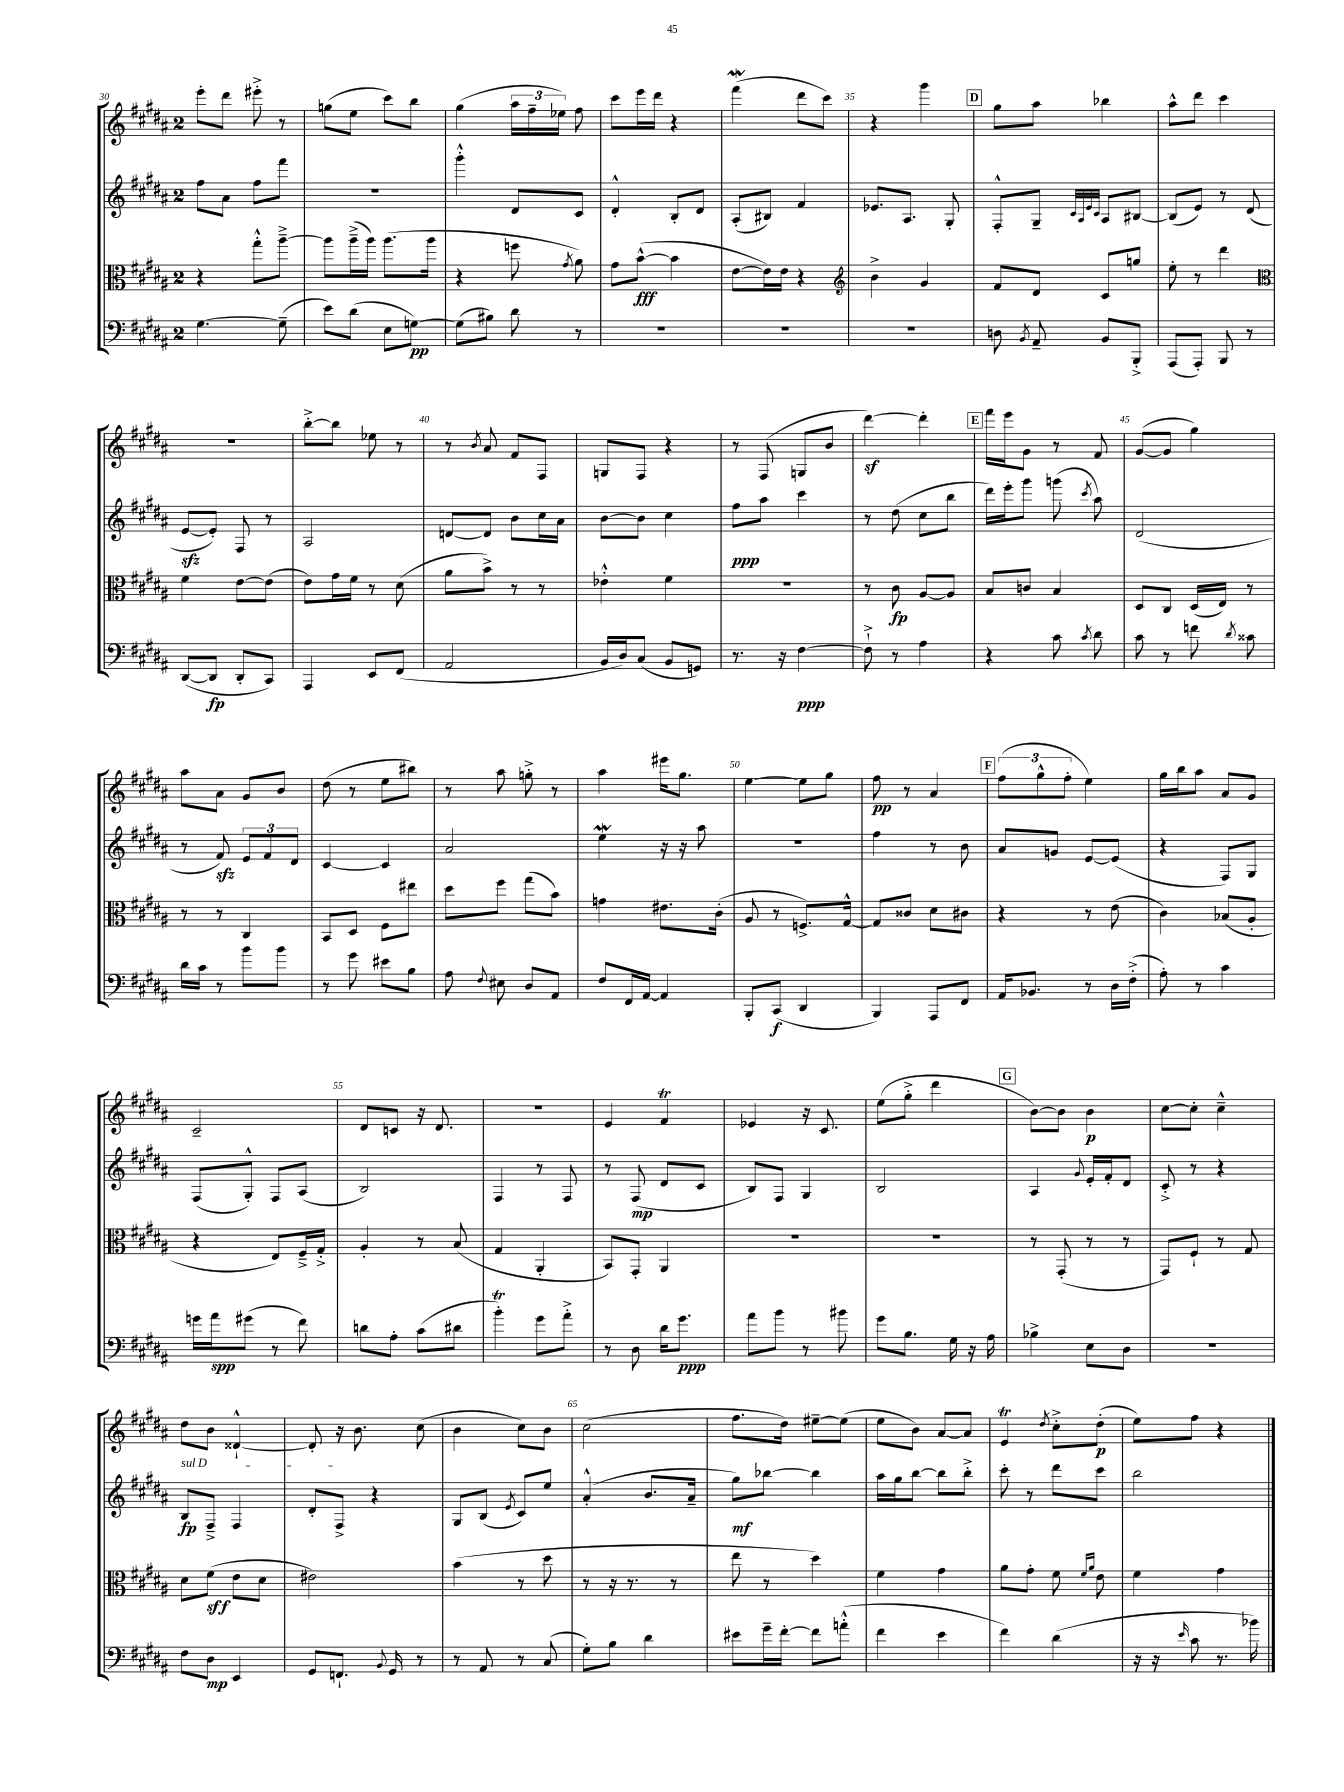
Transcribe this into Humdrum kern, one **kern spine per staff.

**kern	**dynam	**kern	**dynam	**kern	**dynam	**kern	**dynam
*part4	*part4	*part3	*part3	*part2	*part2	*part1	*part1
*staff4	*staff4	*staff3	*staff3	*staff2	*staff2	*staff1	*staff1
*clefF4	*	*clefC3	*	*clefG2	*	*clefG2	*
*k[f#c#g#d#a#]	*	*k[f#c#g#d#a#]	*	*k[f#c#g#d#a#]	*	*k[f#c#g#d#a#]	*
*M2/4	*	*M2/4	*	*M2/4	*	*M2/4	*
=30	=30	=30	=30	=30	=30	=30	=30
[4.G#\	.	4r	.	8ff#\L	.	8eee'\L	.
.	.	.	.	8a#\J	.	8ddd#\J	.
.	.	8gg#'^^\L	.	8ff#\L	.	8eee#X'^\	.
(8G#~\]	.	[8aa#~^\J	.	8fff#\J	.	8r	.
=31	=31	=31	=31	=31	=31	=31	=31
8e\L)	.	8aa#\L]	.	2r	.	(8ggn\L	.
(8d#\J	.	(16aa#~^\L	.	.	.	8ee\J	.
.	.	16aa#\JJ)	.	.	.	.	.
8E\L	.	(8.aa#\L	.	.	.	8ccc#\L)	.
[8Gn\J)	pp	.	.	.	.	8bb\J	.
.	.	16aa#\Jk	.	.	.	.	.
=32	=32	=32	=32	=32	=32	=32	=32
(8G\L]	.	4r	.	4ggg#'^^\	.	(4gg#\	.
8B#X\J)	.	.	.	.	.	.	.
8d#\	.	8ffn\	.	8d#/L	.	24aa#\LL	.
.	.	.	.	.	.	24ff#~\	.
.	.	.	.	.	.	24ee-X\JJ)	.
.	.	8qg#/	.	.	.	.	.
8r	.	8a#\)	.	8c#/J	.	8ff#\	.
=33	=33	=33	=33	=33	=33	=33	=33
2r	.	8g#\L	.	4d#'^^/	.	8ccc#\L	.
.	.	([8b^^\J	fff	.	.	16eee\L	.
.	.	.	.	.	.	16ddd#\JJ	.
.	.	4b\]	.	8B'/L	.	4r	.
.	.	.	.	8d#/J	.	.	.
=34	=34	=34	=34	=34	=34	=34	=34
2r	.	[8e\L	.	(8A#'/L	.	(4fff#W\	.
.	.	16e\L])	.	8B#X/J)	.	.	.
.	.	16e\JJ	.	.	.	.	.
.	.	4r	.	4f#/	.	8ddd#\L	.
.	.	.	.	.	.	8ccc#\J)	.
=35	=35	=35	=35	=35	=35	=35	=35
*	*	*clefG2	*	*	*	*	*
2r	.	4b^\	.	8.e-X/L	.	4r	.
.	.	.	.	8.A#/J	.	.	.
.	.	4g#/	.	.	.	4ggg#\	.
.	.	.	.	8G#'/	.	.	.
!!LO:REH:place=s1:t=D
=36	=36	=36	=36	=36	=36	=36	=36
8Dn\	.	8f#/L	.	8F#'^^/L	.	8gg#\L	.
8qBB/	.	.	.	.	.	.	.
8AA#~/	.	8d#/J	.	8G#~/J	.	8aa#\J	.
.	.	.	.	32qqc#/LLL	.	.	.
.	.	.	.	32qqA#/	.	.	.
.	.	.	.	32qqe/	.	.	.
.	.	.	.	32qqc#/JJJ	.	.	.
8BB/L	.	8c#/L	.	8A#/L	.	4bb-X\	.
8BBB'^/J	.	8ggn/J	.	[8B#X/J	.	.	.
=37	=37	=37	=37	=37	=37	=37	=37
(8AAA#/L	.	8ee'\	.	(8B#/L]	.	8aa#^^\L	.
8AAA#'/J)	.	8r	.	8e/J)	.	8ddd#\J	.
8BBB/	.	4ddd#\	.	8r	.	4ccc#\	.
8r	.	.	.	(8d#/	.	.	.
!!LO:LB:g=z
=38	=38	=38	=38	=38	=38	=38	=38
*	*	*clefC3	*	*	*	*	*
([8DD#/L	.	4f#\	.	[8ezz/L	.	2r	.
8DD#/J]	fp	.	.	8e'/J])	.	.	.
8DD#'/L	.	[8e\L	.	8F#/	.	.	.
8CC#/J)	.	(8e\J]	.	8r	.	.	.
=39	=39	=39	=39	=39	=39	=39	=39
4AAA#/	.	8e\L)	.	2A#/	.	[8bb'^\L	.
.	.	16g#\L	.	.	.	8bb\J]	.
.	.	16f#\JJ	.	.	.	.	.
8EE/L	.	8r	.	.	.	8ee-X\	.
(8FF#/J	.	(8d#\	.	.	.	8r	.
=40	=40	=40	=40	=40	=40	=40	=40
2AA#/	.	8a#\L	.	[8dn/L	.	8r	.
.	.	.	.	.	.	8qb/	.
.	.	8b^\J)	.	8d/J]	.	8a#/	.
.	.	8r	.	8b\L	.	8f#/L	.
.	.	8r	.	16cc#\L	.	8F#/J	.
.	.	.	.	16a#\JJ	.	.	.
=41	=41	=41	=41	=41	=41	=41	=41
16BB/LL	.	4e-X'^^\	.	[8b\L	.	8Gn/L	.
16D#/J)	.	.	.	.	.	.	.
(8C#/J	.	.	.	8b\J]	.	8F#/J	.
8BB/L	.	4f#\	.	4cc#\	.	4r	.
8GGn/J)	.	.	.	.	.	.	.
=42	=42	=42	=42	=42	=42	=42	=42
8.r	.	2r	.	8ff#\L	ppp	8r	.
.	.	.	.	8aa#\J	.	(8F#/	.
16r	.	.	.	.	.	.	.
[4F#\	ppp	.	.	4ccc#\	.	8Gn/L	.
.	.	.	.	.	.	8b/J	.
=43	=43	=43	=43	=43	=43	=43	=43
8F#`^\]	.	8r	.	8r	.	[4ddd#z\)	.
8r	.	8c#\	fp	(8dd#\	.	.	.
4A#\	.	[8A#/L	.	8cc#\L	.	4ddd#'\]	.
.	.	8A#/J]	.	8bb\J	.	.	.
!!LO:REH:place=s1:t=E
=44	=44	=44	=44	=44	=44	=44	=44
4r	.	8B/L	.	16ddd#\LL)	.	16fff#\LL	.
.	.	.	.	16eee'\J	.	16eee\J	.
.	.	8cn/J	.	8ggg#\J	.	8g#\J	.
8c#\	.	4B/	.	(8gggn\	.	8r	.
8qc#/	.	.	.	8qccc#/	.	.	.
8d#\	.	.	.	8aa#\)	.	8f#/	.
=45	=45	=45	=45	=45	=45	=45	=45
8c#\	.	8D#/L	.	(2d#/	.	([8g#/L	.
8r	.	8C#/J	.	.	.	8g#/J]	.
8fn\	.	(16D#/LL	.	.	.	4gg#\)	.
.	.	16E/JJ)	.	.	.	.	.
8qd#/	.	.	.	.	.	.	.
8c##X\	.	8r	.	.	.	.	.
!!LO:LB:g=z
=46	=46	=46	=46	=46	=46	=46	=46
16d#\LL	.	8r	.	8r	.	8aa#\L	.
16c#\JJ	.	.	.	.	.	.	.
8r	.	8r	.	8f#zz/)	.	8a#\J	.
8b\L	.	4C#/	.	12e/L	.	8g#/L	.
.	.	.	.	12f#/	.	.	.
8b\J	.	.	.	.	.	8b/J	.
.	.	.	.	12d#/J	.	.	.
=47	=47	=47	=47	=47	=47	=47	=47
8r	.	8BB/L	.	[4c#/	.	(8dd#\	.
8g#\	.	8D#/J	.	.	.	8r	.
8e#X\L	.	8F#\L	.	4c#/]	.	8ee\L	.
8B\J	.	8ee#X\J	.	.	.	8bb#X\J)	.
=48	=48	=48	=48	=48	=48	=48	=48
8A#\	.	8dd#\L	.	2a#/	.	8r	.
8qqF#/	.	.	.	.	.	.	.
8E#X\	.	8ff#\J	.	.	.	8aa#\	.
8D#/L	.	(8gg#\L	.	.	.	8ggn'^\	.
8AA#/J	.	8b\J)	.	.	.	8r	.
=49	=49	=49	=49	=49	=49	=49	=49
8F#/L	.	4gn\	.	4eew\	.	4aa#\	.
16FF#/L	.	.	.	.	.	.	.
[16AA#/JJ	.	.	.	.	.	.	.
4AA#/]	.	8.e#X\L	.	16r	.	16eee#X\KL	.
.	.	.	.	16r	.	8.gg#\J	.
.	.	.	.	8aa#\	.	.	.
.	.	(16c#'\Jk	.	.	.	.	.
=50	=50	=50	=50	=50	=50	=50	=50
8BBB'/L	.	8A#/	.	2r	.	[4ee\	.
(8CC#/J	f	8r	.	.	.	.	.
4DD#/	.	8.Fn^/L)	.	.	.	8ee\L]	.
.	.	.	.	.	.	8gg#\J	.
.	.	[16G#^^/Jk	.	.	.	.	.
=51	=51	=51	=51	=51	=51	=51	=51
4BBB/)	.	8G#/L]	.	4ff#\	.	8ff#\	pp
.	.	8c##X/J	.	.	.	8r	.
8AAA#/L	.	8d#\L	.	8r	.	4a#/	.
8FF#/J	.	8c#X\J	.	8b\	.	.	.
!!LO:REH:place=s1:t=F
=52	=52	=52	=52	=52	=52	=52	=52
16AA#/KL	.	4r	.	8a#/L	.	(12ff#\L	.
8.BB-X/J	.	.	.	.	.	.	.
.	.	.	.	.	.	12gg#^^\	.
.	.	.	.	8gn/J	.	.	.
.	.	.	.	.	.	12ff#'\J	.
8r	.	8r	.	[8e/L	.	4ee\)	.
16D#\LL	.	(8e\	.	(8e/J]	.	.	.
(16F#'^\JJ	.	.	.	.	.	.	.
=53	=53	=53	=53	=53	=53	=53	=53
8A#'\)	.	4c#\)	.	4r	.	16gg#\LL	.
.	.	.	.	.	.	16bb\J	.
8r	.	.	.	.	.	8aa#\J	.
4c#\	.	(8B-X/L	.	8F#/L)	.	8a#/L	.
.	.	8A#'/J	.	8G#/J	.	8g#/J	.
!!LO:LB:g=z
=54	=54	=54	=54	=54	=54	=54	=54
16gn\LL	.	4r	.	(8F#/L	.	2c#~/	.
16a#\J	spp	.	.	.	.	.	.
(8g#X\J	.	.	.	8G#'^^/J)	.	.	.
8r	.	8E/L)	.	8F#/L	.	.	.
8f#\)	.	16F#~^/L	.	(8A#/J	.	.	.
.	.	16G#'^/JJ	.	.	.	.	.
=55	=55	=55	=55	=55	=55	=55	=55
8dn\L	.	4A#'/	.	2B/)	.	8d#/L	.
8A#'\J	.	.	.	.	.	8cn/J	.
(8c#\L	.	8r	.	.	.	16r	.
.	.	.	.	.	.	8.d#/	.
8d#X\J	.	(8B/	.	.	.	.	.
=56	=56	=56	=56	=56	=56	=56	=56
4bT'\)	.	4G#/	.	4F#/	.	2r	.
8g#\L	.	4AA#'/	.	8r	.	.	.
8a#'^\J	.	.	.	8F#/	.	.	.
=57	=57	=57	=57	=57	=57	=57	=57
8r	.	8BB/L)	.	8r	.	4e/	.
8D#\	.	8GG#'/J	.	(8F#/	mp	.	.
16d#\KL	.	4AA#/	.	8d#/L	.	4f#T/	.
8.g#\J	ppp	.	.	.	.	.	.
.	.	.	.	8c#/J	.	.	.
=58	=58	=58	=58	=58	=58	=58	=58
8a#\L	.	2r	.	8B/L)	.	4e-X/	.
8b\J	.	.	.	8F#/J	.	.	.
8r	.	.	.	4G#/	.	16r	.
.	.	.	.	.	.	8.c#/	.
8b#X\	.	.	.	.	.	.	.
=59	=59	=59	=59	=59	=59	=59	=59
8g#\L	.	2r	.	2B/	.	(8ee\L	.
8.B\J	.	.	.	.	.	8gg#'^\J	.
.	.	.	.	.	.	4ddd#\	.
16G#\	.	.	.	.	.	.	.
16r	.	.	.	.	.	.	.
16A#\	.	.	.	.	.	.	.
!!LO:REH:place=s1:t=G
=60	=60	=60	=60	=60	=60	=60	=60
4B-X^\	.	8r	.	4A#/	.	[8b\L)	.
.	.	(8GG#'/	.	.	.	8b\J]	.
.	.	.	.	8qqg#/	.	.	.
8E\L	.	8r	.	16e'/LL	.	4b\	p
.	.	.	.	16f#'/J	.	.	.
8D#\J	.	8r	.	8d#/J	.	.	.
=61	=61	=61	=61	=61	=61	=61	=61
2r	.	8GG#/L)	.	8c#'^/	.	[8cc#\L	.
.	.	8F#`/J	.	8r	.	8cc#'\J]	.
.	.	8r	.	4r	.	4cc#~^^\	.
.	.	8G#/	.	.	.	.	.
!!LO:LB:g=z
=62	=62	=62	=62	=62	=62	=62	=62
!	!	!	!	!LO:TX:a:i:t=sul D	!	!	!
8F#\L	.	8d#\L	.	8B/L	fp	8dd#\L	.
8D#\J	mp	(8f#\J	sff	8F#~^/J	.	8b\J	.
4EE/	.	8e\L	.	4F#/	.	[4d##X`^^/	.
.	.	8d#\J	.	.	.	.	.
=63	=63	=63	=63	=63	=63	=63	=63
8GG#/L	.	2e#X\)	.	8d#'/L	.	8d##'/]	.
8.FFn`/J	.	.	.	8F#^/J	.	16r	.
.	.	.	.	.	.	8.b\	.
.	.	.	.	4r	.	.	.
8qqBB/	.	.	.	.	.	.	.
16GG#/	.	.	.	.	.	.	.
8r	.	.	.	.	.	(8cc#\	.
=64	=64	=64	=64	=64	=64	=64	=64
8r	.	(4b\	.	8G#/L	.	4b\	.
8AA#/	.	.	.	(8B/J	.	.	.
.	.	.	.	8qe/	.	.	.
8r	.	8r	.	8c#/L)	.	8cc#\L)	.
(8C#/	.	8dd#\	.	8ee/J	.	8b\J	.
=65	=65	=65	=65	=65	=65	=65	=65
8G#'\L)	.	8r	.	(4a#'^^/	.	(2cc#\	.
8B\J	.	16r	.	.	.	.	.
.	.	8.r	.	.	.	.	.
4d#\	.	.	.	8.b/L	.	.	.
.	.	8r	.	.	.	.	.
.	.	.	.	16a#~/Jk	.	.	.
=66	=66	=66	=66	=66	=66	=66	=66
8e#X\L	.	8ee\	.	8gg#\L)	mf	8.ff#\L	.
16g#~\L	.	8r	.	[8bb-X\J	.	.	.
[16f#'\JJ	.	.	.	.	.	16dd#\Jk)	.
8f#\L]	.	4dd#\)	.	4bb-\]	.	[8ee#X~\L	.
(8an'^^\J	.	.	.	.	.	(8ee#\J]	.
=67	=67	=67	=67	=67	=67	=67	=67
4f#\	.	4f#\	.	16aa#\LL	.	8ee\L	.
.	.	.	.	16gg#\J	.	.	.
.	.	.	.	[8bb\J	.	8b\J)	.
4e\	.	4g#\	.	8bb\L]	.	[8a#/L	.
.	.	.	.	8bb'^\J	.	8a#/J]	.
=68	=68	=68	=68	=68	=68	=68	=68
4f#\)	.	8a#\L	.	8ccc#'\	.	4eT/	.
.	.	8g#'\J	.	8r	.	.	.
.	.	.	.	.	.	8qdd#/	.
(4d#\	.	8f#\	.	8ddd#\L	.	8cc#'^\L	.
.	.	16qqf#/LL	.	.	.	.	.
.	.	16qqa#/JJ	.	.	.	.	.
.	.	8e\	.	8ccc#\J	.	(8dd#'\J	p
=69	=69	=69	=69	=69	=69	=69	=69
16r	.	4f#\	.	2bb\	.	8ee\L)	.
16r	.	.	.	.	.	.	.
16qqe/	.	.	.	.	.	.	.
8c#\	.	.	.	.	.	8ff#\J	.
8.r	.	4g#\	.	.	.	4r	.
16b-X\)	.	.	.	.	.	.	.
==	==	==	==	==	==	==	==
*-	*-	*-	*-	*-	*-	*-	*-
